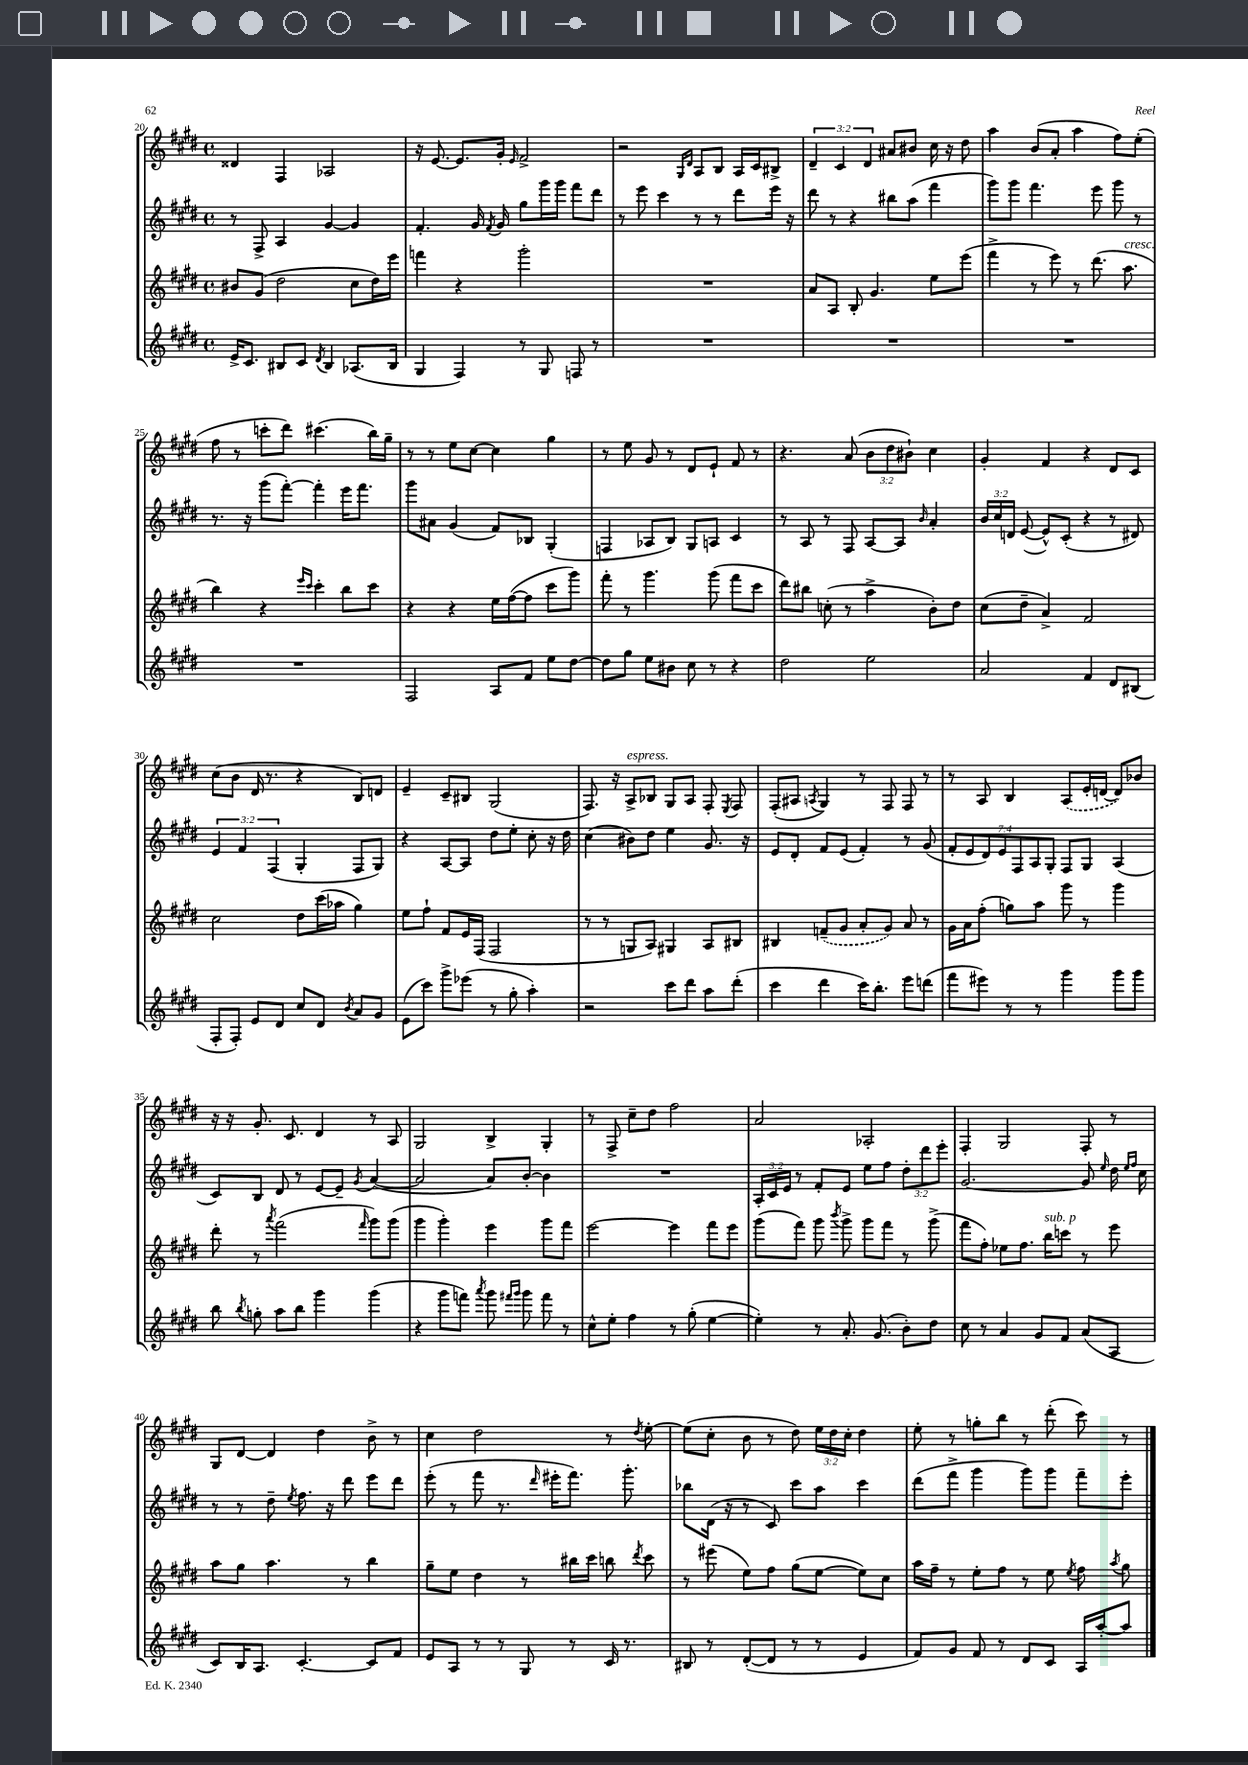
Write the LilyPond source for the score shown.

<<
\new StaffGroup <<
\new Staff = "s0" {
    \clef treble \key e \major \defaultTimeSignature \time 4/4 \override Staff.TupletNumber.text = #tuplet-number::calc-fraction-text
    \autoBeamOff disis'4 fis4 aes2 |
    r16 e'8.~ e'8.[ gis'16]-. \grace { e'16 } fis'2-> |
    r2 \grace { gis16[ dis'16] } a8[ b8] a16[ cis'16 bis8]-> |
    \tuplet 3/2 { dis'4-- cis'4 dis'4 } ais'8[ bis'8] cis''16 r16 dis''8 |
    a''4 b'8[( a'8]-. a''4 fis''8[) e''8]-.( |
    fis''8 r8 c'''8[-. dis'''8]) cis'''4.( b''16[) gis''16]-- |
    r8 r8 e''8[ cis''8]~ cis''4 gis''4 |
    r8 e''8 gis'8 r8 dis'8[ e'8]-! fis'8 r8 |
    r4. a'8( \tuplet 3/2 { b'8[ dis''8 bis'8]-!) } cis''4 |
    gis'4-. fis'4 r4 dis'8[ cis'8] |
    cis''8[( b'8] dis'16 r8. r4 b8[) d'8] |
    e'4-- cis'8[-- bis8] gis2( |
    fis8.) r16 a8[->^\markup { \italic "espress." } bes8] gis8[ a8] fis8-. \acciaccatura { e8 } fis8 |
    fis8[-.( ais8] \acciaccatura { a8 } gis4) r8 fis8 fis8 r8 |
    r8 a8 b4 \once \slurDashed a8[( e'16-. d'16]~ d'8[) bes'8] |
    r16 r16 gis'8.-. cis'8. dis'4 r8 a8 |
    gis2 b4-> gis4-. |
    r8 fis8-> cis''8[-- dis''8] fis''2 |
    a'2 aes2-. |
    fis4-. gis2 fis8-. r8 |
    gis8[ dis'8]~ dis'4 dis''4 b'8-> r8 |
    cis''4 dis''2 r8 \acciaccatura { dis''8 } e''8~-. |
    e''8[( cis''8]-. b'8 r8 dis''8) \tuplet 3/2 { e''16[ dis''16 cis''16]-. } dis''4 |
    e''8-. r8 g''8[-. b''8] r8 dis'''8-.( cis'''8) r8 \bar "|." |
}
\new Staff = "s1" {
    \clef treble \key e \major \defaultTimeSignature \time 4/4 \override Staff.TupletNumber.text = #tuplet-number::calc-fraction-text
    \autoBeamOff r8 fis8-> a4 gis'4~ gis'4 |
    fis'4.-. gis'16 \acciaccatura { fis'8 } gis'16 gis''8[ gis'''16 gis'''16] fis'''8[ dis'''8] |
    r8 e'''8 cis'''4 r8 r8 dis'''8[ e'''16] r16 |
    dis'''8 r8 r4 bis''8[ a''8]( fis'''4 |
    gis'''8[) gis'''8] fis'''4. e'''8 gis'''8 r8 |
    r8. r16 gis'''8[( fis'''8]~-.) fis'''4-. e'''16[ fis'''8.] |
    gis'''8[ ais'8] gis'4( fis'8[) bes8] gis4-.( |
    f4 aes8[ b8]) gis8[ a8] cis'4 |
    r8 a8 r8 fis8 a8[~ a8] \grace { b'16 } a'4-. |
    \tuplet 3/2 { b'16[ cis''16 d'16] } e'8~( e'8[-^) cis'8]-.( r4 r8 dis'8) |
    \tuplet 3/2 { e'4 fis'4 fis4( } gis4-. fis8[ gis8]) |
    r4 a8[~ a8] dis''8[ e''8]-. cis''8-. r16 dis''16 |
    cis''4( bis'8[) dis''8] e''4 gis'8. r16 |
    e'8[ dis'8]-. fis'8[ e'8]( fis'4-.) r8 gis'8( |
    \tuplet 7/4 { fis'8[-. e'8 dis'8) e'8 fis8 a8 gis8]-. } fis8[ gis8] a4( |
    cis'8[) b8] dis'8 r8 e'8[~ e'8]-- \acciaccatura { gis'8 } a'4~( |
    a'2 a'8[) b'8]~-. b'4 |
    R1 |
    \tuplet 3/2 { a16[-. cis'16 e'16] } r8 fis'8[-. e'8] e''8[ fis''8] \tuplet 3/2 { dis''8[-. dis'''8 e'''8]-. } |
    gis'2.~ gis'8 \grace { e''16 } dis''16 \grace { e''16[ fis''16] } cis''16 |
    r8 r8 dis''8-- \acciaccatura { e''8 } fis''8. r16 dis'''8 e'''8[ dis'''8] |
    e'''8-.( r8 fis'''8 r8. \grace { dis'''16 } eis'''16[-. fis'''8.]) gis'''8.-. |
    bes''8[ dis'16]( r16 r8 cis'8) cis'''8[ a''8] cis'''4 |
    dis'''8[( fis'''8]-> gis'''4 gis'''8[) gis'''8] fis'''8[-- e'''8]-. \bar "|." |
}
\new Staff = "s2" {
    \clef treble \key e \major \defaultTimeSignature \time 4/4
    \autoBeamOff bis'8[ gis'8]( dis''2 cis''8[ dis''16) e'''16] |
    f'''4 r4 gis'''2-. |
    R1 |
    a'8[ a8] b8-. gis'4. e''8[ e'''8]( |
    fis'''4-> r8 e'''8) r8 dis'''8.( a''8.^\markup { \italic "cresc." } |
    b''4) r4 \grace { e'''16[ cis'''16] } cis'''4-. b''8[ cis'''8] |
    r4 r4 e''16[ fis''16~( fis''8] cis'''8[ gis'''8]) |
    fis'''8-. r8 gis'''4. gis'''8( fis'''8[ cis'''8] |
    dis'''8[) bis''8] c''8-.( r8 a''4-> b'8[-.) dis''8] |
    cis''8[( dis''8]-- a'4->) fis'2 |
    cis''2 dis''8[ cis'''16( aes''16] gis''4) |
    e''8[ fis''8]-! fis'8[ e'16 fis16]( fis2 |
    r8 r8 g8[ a8]) gis4 a8[ bis8] |
    bis4 \once \slurDashed f'8[--( gis'8] a'8[-. gis'8]) a'8 r8 |
    gis'16[ a'16 fis''8]-.( g''8[) a''8] gis'''8 r8 gis'''4 |
    dis'''8-. r8 \acciaccatura { a'''8 } fis'''2( \grace { fis'''16 } gis'''8[) gis'''8]( |
    gis'''4 gis'''4-.) e'''4 gis'''8[ fis'''8] |
    e'''2~ e'''4 fis'''8[ e'''8] |
    gis'''8[( fis'''8]) gis'''8 \acciaccatura { b'''8 } gis'''8-> gis'''8[ fis'''8] r8 gis'''8->( |
    fis'''8[ fis''8]-.) ees''8[ fis''8.] b''16[^\markup { \italic "sub. p" } c'''8] r8 e'''8 |
    a''8[ gis''8] a''4. r8 b''4 |
    gis''8[-- e''8] dis''4 r8 bis''16[ cis'''16] b''8 \acciaccatura { dis'''8 } cis'''8 |
    r8 eis'''8( e''8[) fis''8] gis''8[( e''8]~ e''8[) cis''8] |
    a''16[ fis''16]-- r8 e''8[-. fis''8] r8 e''8 \acciaccatura { e''8 } fis''8 \acciaccatura { a''8 } gis''8 \bar "|." |
}
\new Staff = "s3" {
    \clef treble \key e \major \defaultTimeSignature \time 4/4
    \autoBeamOff e'16[-> cis'8.] bis8[ cis'8] \acciaccatura { dis'8 } bis4 aes8.[( bis16] |
    gis4 fis4) r8 gis8 f8 r8 |
    R1 |
    R1 |
    R1 |
    R1 |
    fis2 a8[ fis'8] e''8[ dis''8]~ |
    dis''8[ gis''8] e''8[ bis'8] cis''8 r8 r4 |
    dis''2 e''2 |
    a'2 fis'4 dis'8[ bis8]( |
    fis8[-. fis8]-.) e'8[ dis'8] cis''8[ dis'8] \acciaccatura { b'8 } a'8[ gis'8] |
    e'8[( cis'''8]) gis'''8[-> ees'''8]( r8 gis''8-. a''4-.) |
    r2 cis'''8[ dis'''8] a''8[ dis'''8]-.( |
    cis'''4 dis'''4 cis'''16[) b''8.]-. e'''8[ d'''8]( |
    fis'''8[ eis'''8]) r8 r8 gis'''4 gis'''8[ gis'''8] |
    b''8 \acciaccatura { b''8 } g''8-. a''8[ b''8] gis'''4 gis'''4( |
    r4 gis'''8[ f'''8]) \acciaccatura { a'''8 } gis'''8 \grace { fis'''16[ gis'''16] } gis'''8 fis'''8 r8 |
    cis''8[-^ e''8]-. fis''4 r8 gis''8-.( e''4~ |
    e''4-.) r8 a'8.-. gis'8.( b'8[-.) dis''8] |
    cis''8 r8 a'4 gis'8[ fis'8] a'8[( a8] |
    cis'8[) b16 a8.] cis'4.~-. cis'8[ fis'8] |
    e'8[ a8] r8 r8 gis8 r8 cis'16 r8. |
    bis8 r8 dis'8[~-.( dis'8] r8 r8 e'4 |
    fis'8[) gis'8] fis'8 r8 dis'8[ cis'8] a16[ a''16~-. a''8] \bar "|." |
}
>>
>>
\layout { \context { \Score currentBarNumber = #20 } }
